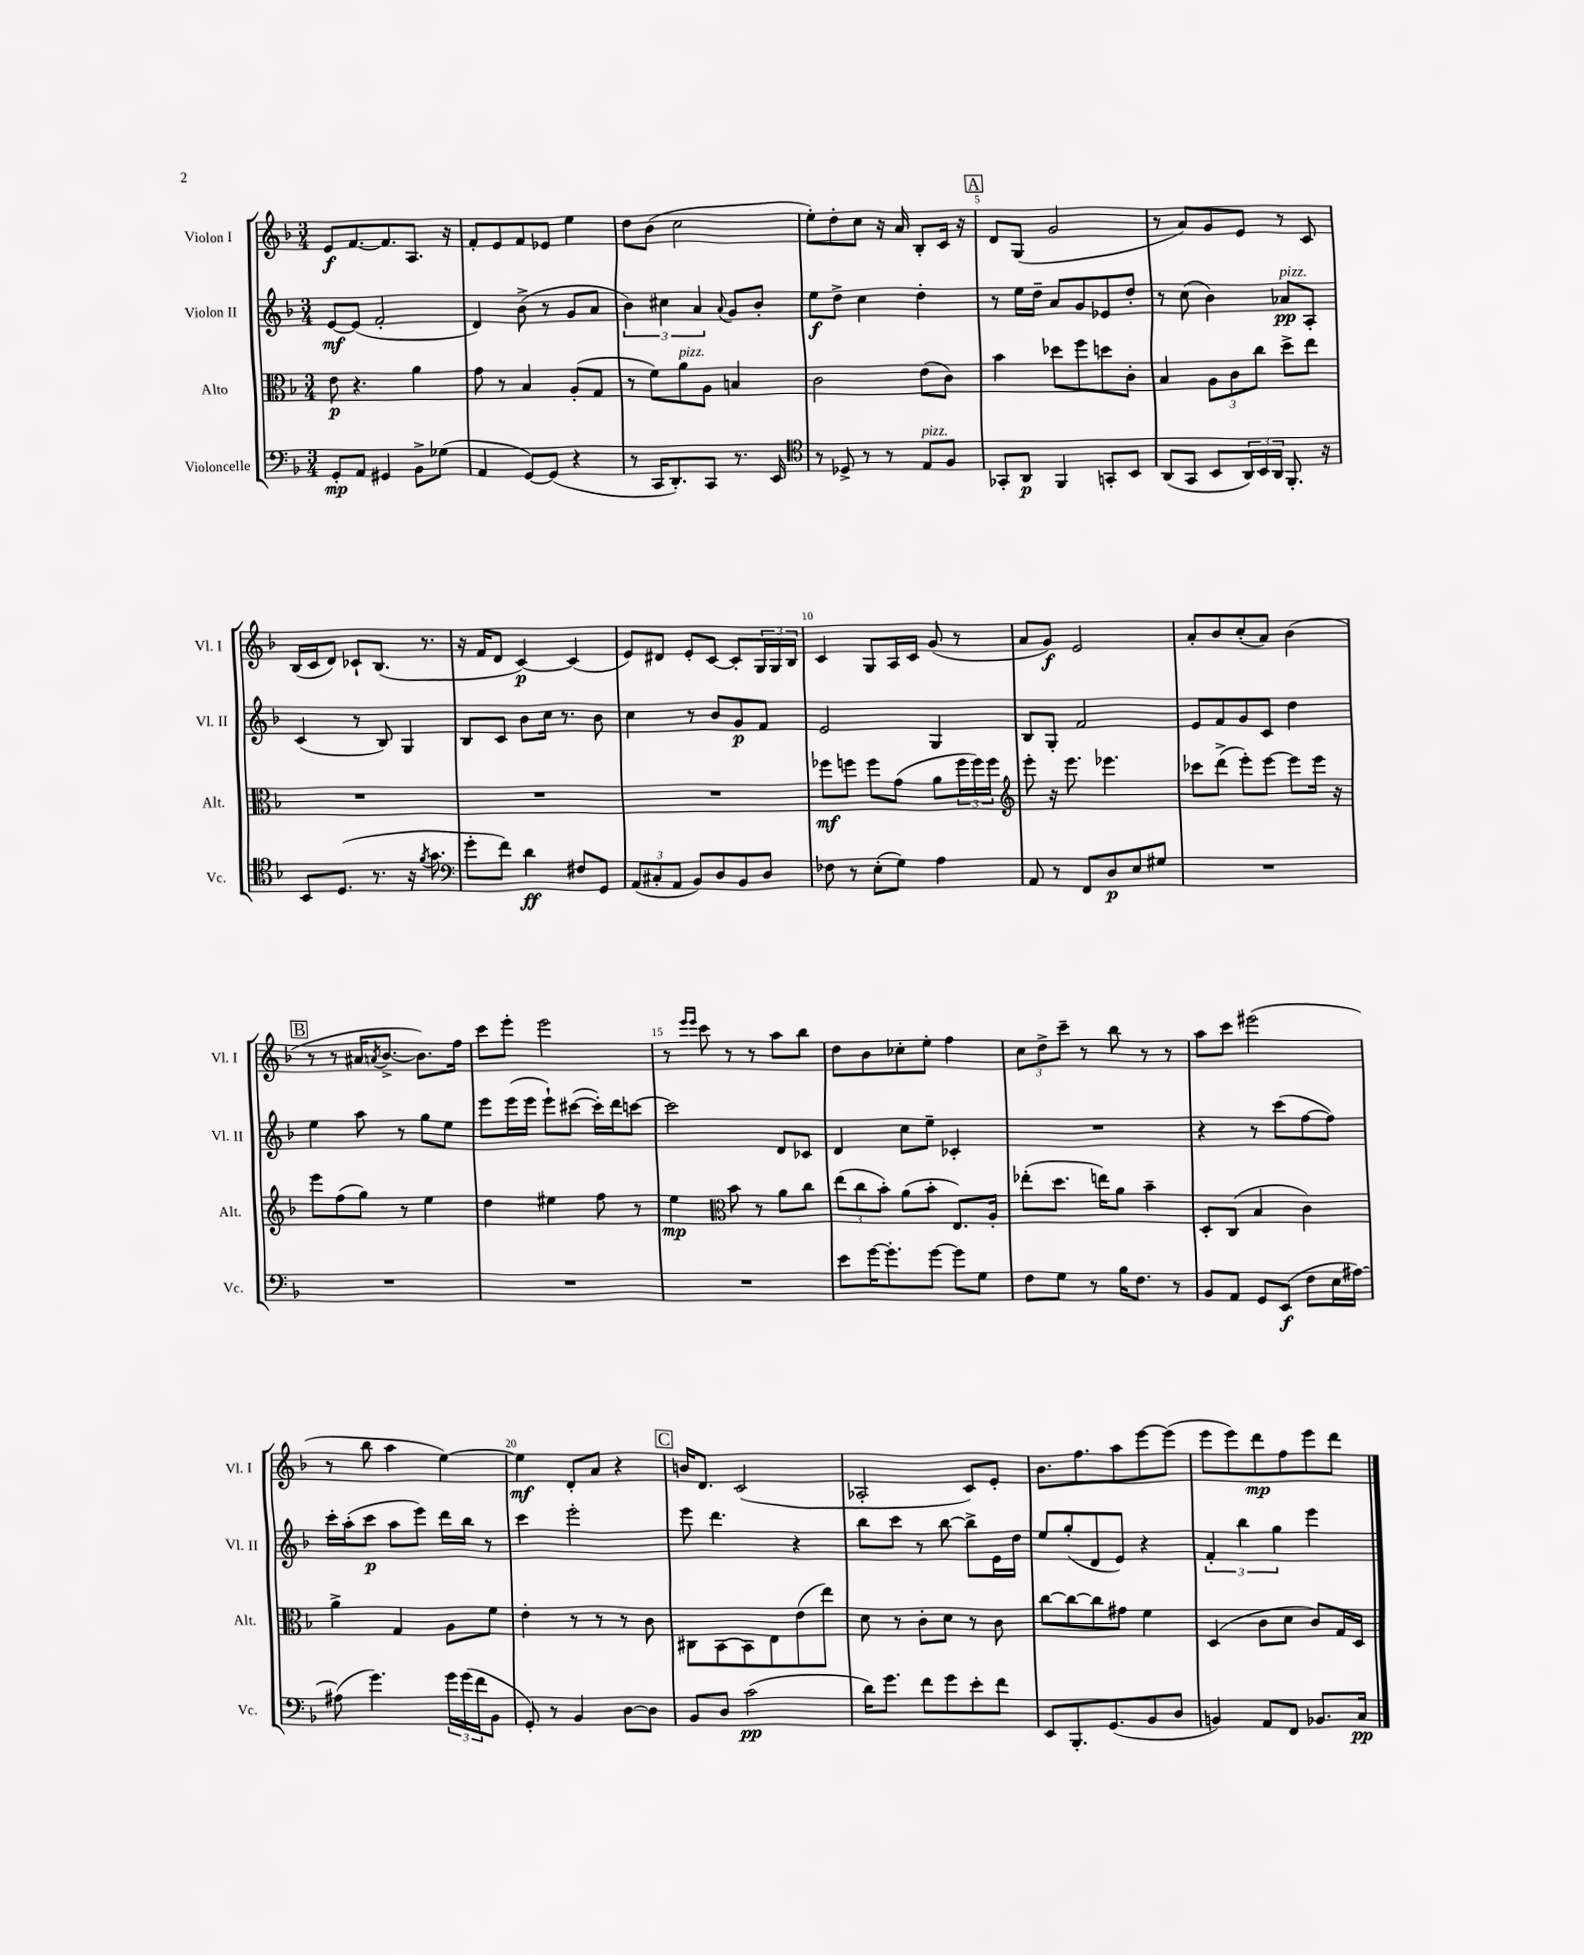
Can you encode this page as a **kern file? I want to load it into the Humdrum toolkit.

**kern	**dynam	**kern	**dynam	**kern	**dynam	**kern	**dynam
*part4	*part4	*part3	*part3	*part2	*part2	*part1	*part1
*staff4	*staff4	*staff3	*staff3	*staff2	*staff2	*staff1	*staff1
*I"Violoncelle	*	*I"Alto	*	*I"Violon II	*	*I"Violon I	*
*I'Vc.	*	*I'Alt.	*	*I'Vl. II	*	*I'Vl. I	*
*clefF4	*	*clefC3	*	*clefG2	*	*clefG2	*
*k[b-]	*	*k[b-]	*	*k[b-]	*	*k[b-]	*
*M3/4	*	*M3/4	*	*M3/4	*	*M3/4	*
=1	=1	=1	=1	=1	=1	=1	=1
8GG'/L	mp	8e\	p	[8e/L	mf	8e/L	f
8AA/J	.	4.r	.	(8e/J]	.	[8.f/	.
4GG#X/	.	.	.	2f'/	.	.	.
.	.	.	.	.	.	8.f/]	.
8BB-^\L	.	4a\	.	.	.	8.A/J	.
(8G-X\J	.	.	.	.	.	.	.
.	.	.	.	.	.	16r	.
=2	=2	=2	=2	=2	=2	=2	=2
4AA/	.	8g\	.	4d/)	.	8f'/L	.
.	.	8r	.	.	.	8e/	.
[8GG/L)	.	4B-/	.	(8b-^\	.	8f/	.
(8GG/J]	.	.	.	8r	.	8e-X/J	.
4r	.	(8A'/L	.	8g/L	.	4ee\	.
.	.	8G/J	.	8a/J	.	.	.
=3	=3	=3	=3	=3	=3	=3	=3
8r	.	8r	.	6b-\)	.	8dd\L	.
16CC/KL	.	8f\L)	.	.	.	(8b-\J	.
.	.	.	.	6cc#X\	.	.	.
8.DD'/)	.	.	.	.	.	.	.
!	!	!LO:TX:a:i:t=pizz.	!	!	!	!	!
.	.	8a\	.	.	.	2cc\	.
.	.	.	.	6a/	.	.	.
8CC/J	.	8A\J	.	.	.	.	.
.	.	.	.	8qqa/	.	.	.
8.r	.	4Bn/	.	8g/L	.	.	.
.	.	.	.	8b-'/J	.	.	.
16EE/	.	.	.	.	.	.	.
=4	=4	=4	=4	=4	=4	=4	=4
*clefC4	*	*	*	*	*	*	*
8r	.	2c\	.	8ee\L	f	8ee'\L)	.
8D-X^/	.	.	.	8dd^\J	.	8dd'\	.
8r	.	.	.	4cc\	.	8cc\J	.
8r	.	.	.	.	.	16r	.
.	.	.	.	.	.	16a/	.
!LO:TX:a:i:t=pizz.	!	!	!	!	!	!	!
8E/L	.	(8e\L	.	4dd'\	.	8B-'/L	.
8F/J	.	8c\J)	.	.	.	16c/Jk	.
.	.	.	.	.	.	16r	.
!!LO:REH:place=s1:t=A
=5	=5	=5	=5	=5	=5	=5	=5
8GG-X'/L	.	4b-\	.	8r	.	8d/L	.
8AA/J	p	.	.	16ee\LL	.	(8G/J	.
.	.	.	.	16dd~\JJ	.	.	.
4FF/	.	8dd-X\L	.	8a/L	.	2g/	.
.	.	8ff\	.	8g/	.	.	.
8GGn'/L	.	8ddn\	.	8e-X/	.	.	.
8BB-/J	.	8c'\J	.	8dd'/J	.	.	.
=6	=6	=6	=6	=6	=6	=6	=6
(8AA/L	.	4B-/	.	8r	.	8r	.
8GG/J	.	.	.	(8cc\	.	8a/L)	.
8BB-/L	.	12A\L	.	4b-\)	.	8g/	.
.	.	12c\	.	.	.	.	.
24AA/L)	.	.	.	.	.	8e/J	.
24BB-/	.	12cc\J	.	.	.	.	.
24AA/JJ	.	.	.	.	.	.	.
!	!	!	!	!LO:TX:a:i:t=pizz.	!	!	!
8.FF'/	.	8dd^\L	.	8a-X/L	pp	8r	.
.	.	8ee\J	.	8A'/J	.	8c/	.
16r	.	.	.	.	.	.	.
!!LO:LB:g=z
=7	=7	=7	=7	=7	=7	=7	=7
8BB-/L	.	2.r	.	(4c/	.	(16B-/LL	.
.	.	.	.	.	.	16c/J	.
(8.D/J	.	.	.	.	.	8d/J)	.
.	.	.	.	8r	.	8c-X`/L	.
8.r	.	.	.	.	.	.	.
.	.	.	.	8B-/)	.	(8.B-/J	.
16r	.	.	.	4G/	.	.	.
8qf/	.	.	.	.	.	.	.
8.g\	.	.	.	.	.	8.r	.
=8	=8	=8	=8	=8	=8	=8	=8
*clefF4	*	*	*	*	*	*	*
8g'\L	.	2.r	.	8B-/L	.	16r	.
.	.	.	.	.	.	16f/KL	.
8f\J)	.	.	.	8c/J	.	8d/J	.
4d\	ff	.	.	8b-\L	.	[4c/)	p
.	.	.	.	16cc\Jk	.	.	.
.	.	.	.	8.r	.	.	.
8F#X/L	.	.	.	.	.	(4c/]	.
8GG/J	.	.	.	8b-\	.	.	.
=9	=9	=9	=9	=9	=9	=9	=9
(12AA/L	.	2.r	.	4cc\	.	8e/L)	.
12C#X'/	.	.	.	.	.	.	.
.	.	.	.	.	.	8d#X/J	.
12AA/J	.	.	.	.	.	.	.
8BB-/L)	.	.	.	8r	.	8e'/L	.
8D/	.	.	.	8b-/L	.	[8c/J	.
8BB-/	.	.	.	8g/	p	8c'/L]	.
8D/J	.	.	.	8f/J	.	24G/L	.
.	.	.	.	.	.	24G/	.
.	.	.	.	.	.	24B-/JJ	.
=10	=10	=10	=10	=10	=10	=10	=10
8F-X\	.	8ff-X\L	mf	2e/	.	4c/	.
8r	.	8ffn\J	.	.	.	.	.
(8E'\L	.	8ff\L	.	.	.	8G/L	.
8G\J)	.	(8g\J	.	.	.	16A/L	.
.	.	.	.	.	.	16c/JJ	.
4A\	.	8a\L	.	4G/	.	(8g/	.
.	.	24ff\L	.	.	.	8r	.
.	.	24ff\)	.	.	.	.	.
.	.	24ff\JJ	.	.	.	.	.
=11	=11	=11	=11	=11	=11	=11	=11
*	*	*clefG2	*	*	*	*	*
8AA/	.	8eee'\	.	8B-/L	.	8a/L	.
8r	.	16r	.	8G'/J	.	8g/J)	f
.	.	8.eee\	.	.	.	.	.
8FF/L	.	.	.	2f/	.	2e/	.
8D/	p	4.eee-X\	.	.	.	.	.
8E/	.	.	.	.	.	.	.
8G#X/J	.	.	.	.	.	.	.
=12	=12	=12	=12	=12	=12	=12	=12
2.r	.	8ccc-X\L	.	8e/L	.	8a'/L	.
.	.	(8ddd^\J	.	8f/	.	8b-/	.
.	.	8eee'\L)	.	8g/	.	(8cc'/	.
.	.	[8eee\J	.	8c/J	.	8a/J)	.
.	.	8eee\L]	.	4dd\	.	(4b-\	.
.	.	16eee\Jk	.	.	.	.	.
.	.	16r	.	.	.	.	.
!!LO:LB:g=z
!!LO:REH:place=s1:t=B
=13	=13	=13	=13	=13	=13	=13	=13
2.r	.	8eee\L	.	4ee\	.	8r	.
.	.	(8ff\	.	.	.	8r	.
.	.	8gg\J)	.	8aa\	.	16a#X/KL	.
.	.	.	.	.	.	8qan/	.
.	.	.	.	.	.	[8.b-^/J	.
.	.	8r	.	8r	.	.	.
.	.	4ee\	.	8gg\L	.	8.b-\L])	.
.	.	.	.	8ee\J	.	.	.
.	.	.	.	.	.	16ff\Jk	.
=14	=14	=14	=14	=14	=14	=14	=14
2.r	.	4dd\	.	8eee\L	.	8ccc\L	.
.	.	.	.	(16eee\L	.	8eee'\J	.
.	.	.	.	16eee\JJ	.	.	.
.	.	4ee#X\	.	8eee`\L)	.	2eee\	.
.	.	.	.	([8ccc#X\J	.	.	.
.	.	8ff\	.	16ccc#'\LL])	.	.	.
.	.	.	.	16ddd\J	.	.	.
.	.	8r	.	[8cccn\J	.	.	.
=15	=15	=15	=15	=15	=15	=15	=15
2.r	.	4ee\	mp	2ccc\]	.	8r	.
.	.	.	.	.	.	16qqeee/LL	.
.	.	.	.	.	.	16qqeee/JJ	.
.	.	.	.	.	.	8ccc\	.
*	*	*clefC3	*	*	*	*	*
.	.	8b-\	.	.	.	8r	.
.	.	8r	.	.	.	8r	.
.	.	8a\L	.	8d/L	.	8aa\L	.
.	.	8cc\J	.	8c-X/J	.	8bb-\J	.
=16	=16	=16	=16	=16	=16	=16	=16
8e\L	.	(12ee\L	.	4d/	.	8dd\L	.
.	.	12cc\	.	.	.	.	.
[16g\K	.	.	.	.	.	8b-\	.
.	.	12b-'\J)	.	.	.	.	.
8.g'\]	.	.	.	.	.	.	.
.	.	(8a\L	.	8cc\L	.	8cc-X'\	.
[8g\J	.	8b-'\J	.	8ee~\J	.	8ee'\J	.
8g\L]	.	8.E/L)	.	4c-X'/	.	4ff\	.
8G\J	.	.	.	.	.	.	.
.	.	16A'/Jk	.	.	.	.	.
=17	=17	=17	=17	=17	=17	=17	=17
8F\L	.	(8ee-X'\L	.	2.r	.	12cc\L	.
.	.	.	.	.	.	12dd^\	.
8G\J	.	8.dd\J	.	.	.	.	.
.	.	.	.	.	.	12ccc~\J	.
8r	.	.	.	.	.	8r	.
.	.	16een\KL)	.	.	.	.	.
16B-\KL	.	8a\J	.	.	.	8bb-\	.
8.F\J	.	.	.	.	.	.	.
.	.	4b-~\	.	.	.	8r	.
8r	.	.	.	.	.	8r	.
=18	=18	=18	=18	=18	=18	=18	=18
8BB-/L	.	8D'/L	.	4r	.	8aa\L	.
8AA/J	.	(8C/J	.	.	.	8ccc\J	.
8GG/L	.	4B-/	.	8r	.	(2eee#X\	.
(8EE/J	f	.	.	(8ccc\L	.	.	.
8F\L	.	4c\)	.	[8ff\	.	.	.
16E\L	.	.	.	8ff\J])	.	.	.
[16A#X\JJ)	.	.	.	.	.	.	.
!!LO:LB:g=z
=19	=19	=19	=19	=19	=19	=19	=19
(8A#X\]	.	4a^\	.	16ccc'\LL	.	8r	.
.	.	.	.	(16aa'\J	.	.	.
4.g\)	.	.	.	8ccc\J	p	8bb-\	.
.	.	4G/	.	8aa\L	.	4aa\	.
.	.	.	.	8eee\J)	.	.	.
24g\LL	.	8A\L	.	16ddd\LL	.	[4ee\)	.
(24g\	.	.	.	.	.	.	.
.	.	.	.	16bb-\JJ	.	.	.
24f\J	.	.	.	.	.	.	.
8BB-\J	.	8f\J	.	8r	.	.	.
=20	=20	=20	=20	=20	=20	=20	=20
8GG'/)	.	4e'\	.	4ccc\	.	4ee\]	mf
8r	.	.	.	.	.	.	.
4BB-/	.	8r	.	2eee'\	.	8d'/L	.
.	.	8r	.	.	.	8a/J	.
[8D\L	.	8r	.	.	.	4r	.
8D\J]	.	8c\	.	.	.	.	.
!!LO:REH:place=s1:t=C
=21	=21	=21	=21	=21	=21	=21	=21
8BB-/L	.	8C#X\L	.	8eee\	.	16bn/KL	.
.	.	.	.	.	.	8.d/J	.
8D/J	.	[8BB-\	.	4.ddd\	.	.	.
(2c\	pp	8BB-\]	.	.	.	(2c/	.
.	.	8E\	.	.	.	.	.
.	.	(8e\	.	4r	.	.	.
.	.	8ee\J)	.	.	.	.	.
=22	=22	=22	=22	=22	=22	=22	=22
16d\KL)	.	8d\	.	8bb-\L	.	2A-X'/	.
8.g\J	.	.	.	.	.	.	.
.	.	8r	.	8ccc\J	.	.	.
8f\L	.	8c'\L	.	8r	.	.	.
8g\	.	8d\J	.	[8bb-\	.	.	.
8e'\	.	8r	.	8bb-^\L]	.	8c/L)	.
8f\J	.	8c\	.	16e\L	.	8e'/J	.
.	.	.	.	16dd\JJ	.	.	.
=23	=23	=23	=23	=23	=23	=23	=23
8EE/L	.	[8cc\L	.	8ee/L	.	8.b-\L	.
8.BBB-'/	.	8cc\_	.	(8gg'/	.	.	.
.	.	.	.	.	.	8.ff\	.
.	.	8cc\]	.	8d/	.	.	.
(8.GG/	.	.	.	.	.	.	.
.	.	8g#X\J	.	8e/J)	.	8aa\	.
8BB-/	.	4f\	.	4r	.	[8eee\	.
8D/J	.	.	.	.	.	(8eee\J]	.
=24	=24	=24	=24	=24	=24	=24	=24
4BBn/)	.	(4D/	.	6f'/	.	8eee\L	.
.	.	.	.	.	.	8eee\)	.
.	.	.	.	6bb-\	.	.	.
8AA/L	.	8c\L	.	.	.	8ddd\	mp
.	.	.	.	6gg\	.	.	.
8FF/J	.	8d\J	.	.	.	8ff\	.
8.BB-X/L	.	8c/L)	.	4eee\	.	8eee\	.
.	.	16G/L	.	.	.	8ddd\J	.
16C/Jk	pp	16D/JJ	.	.	.	.	.
==	==	==	==	==	==	==	==
*-	*-	*-	*-	*-	*-	*-	*-
